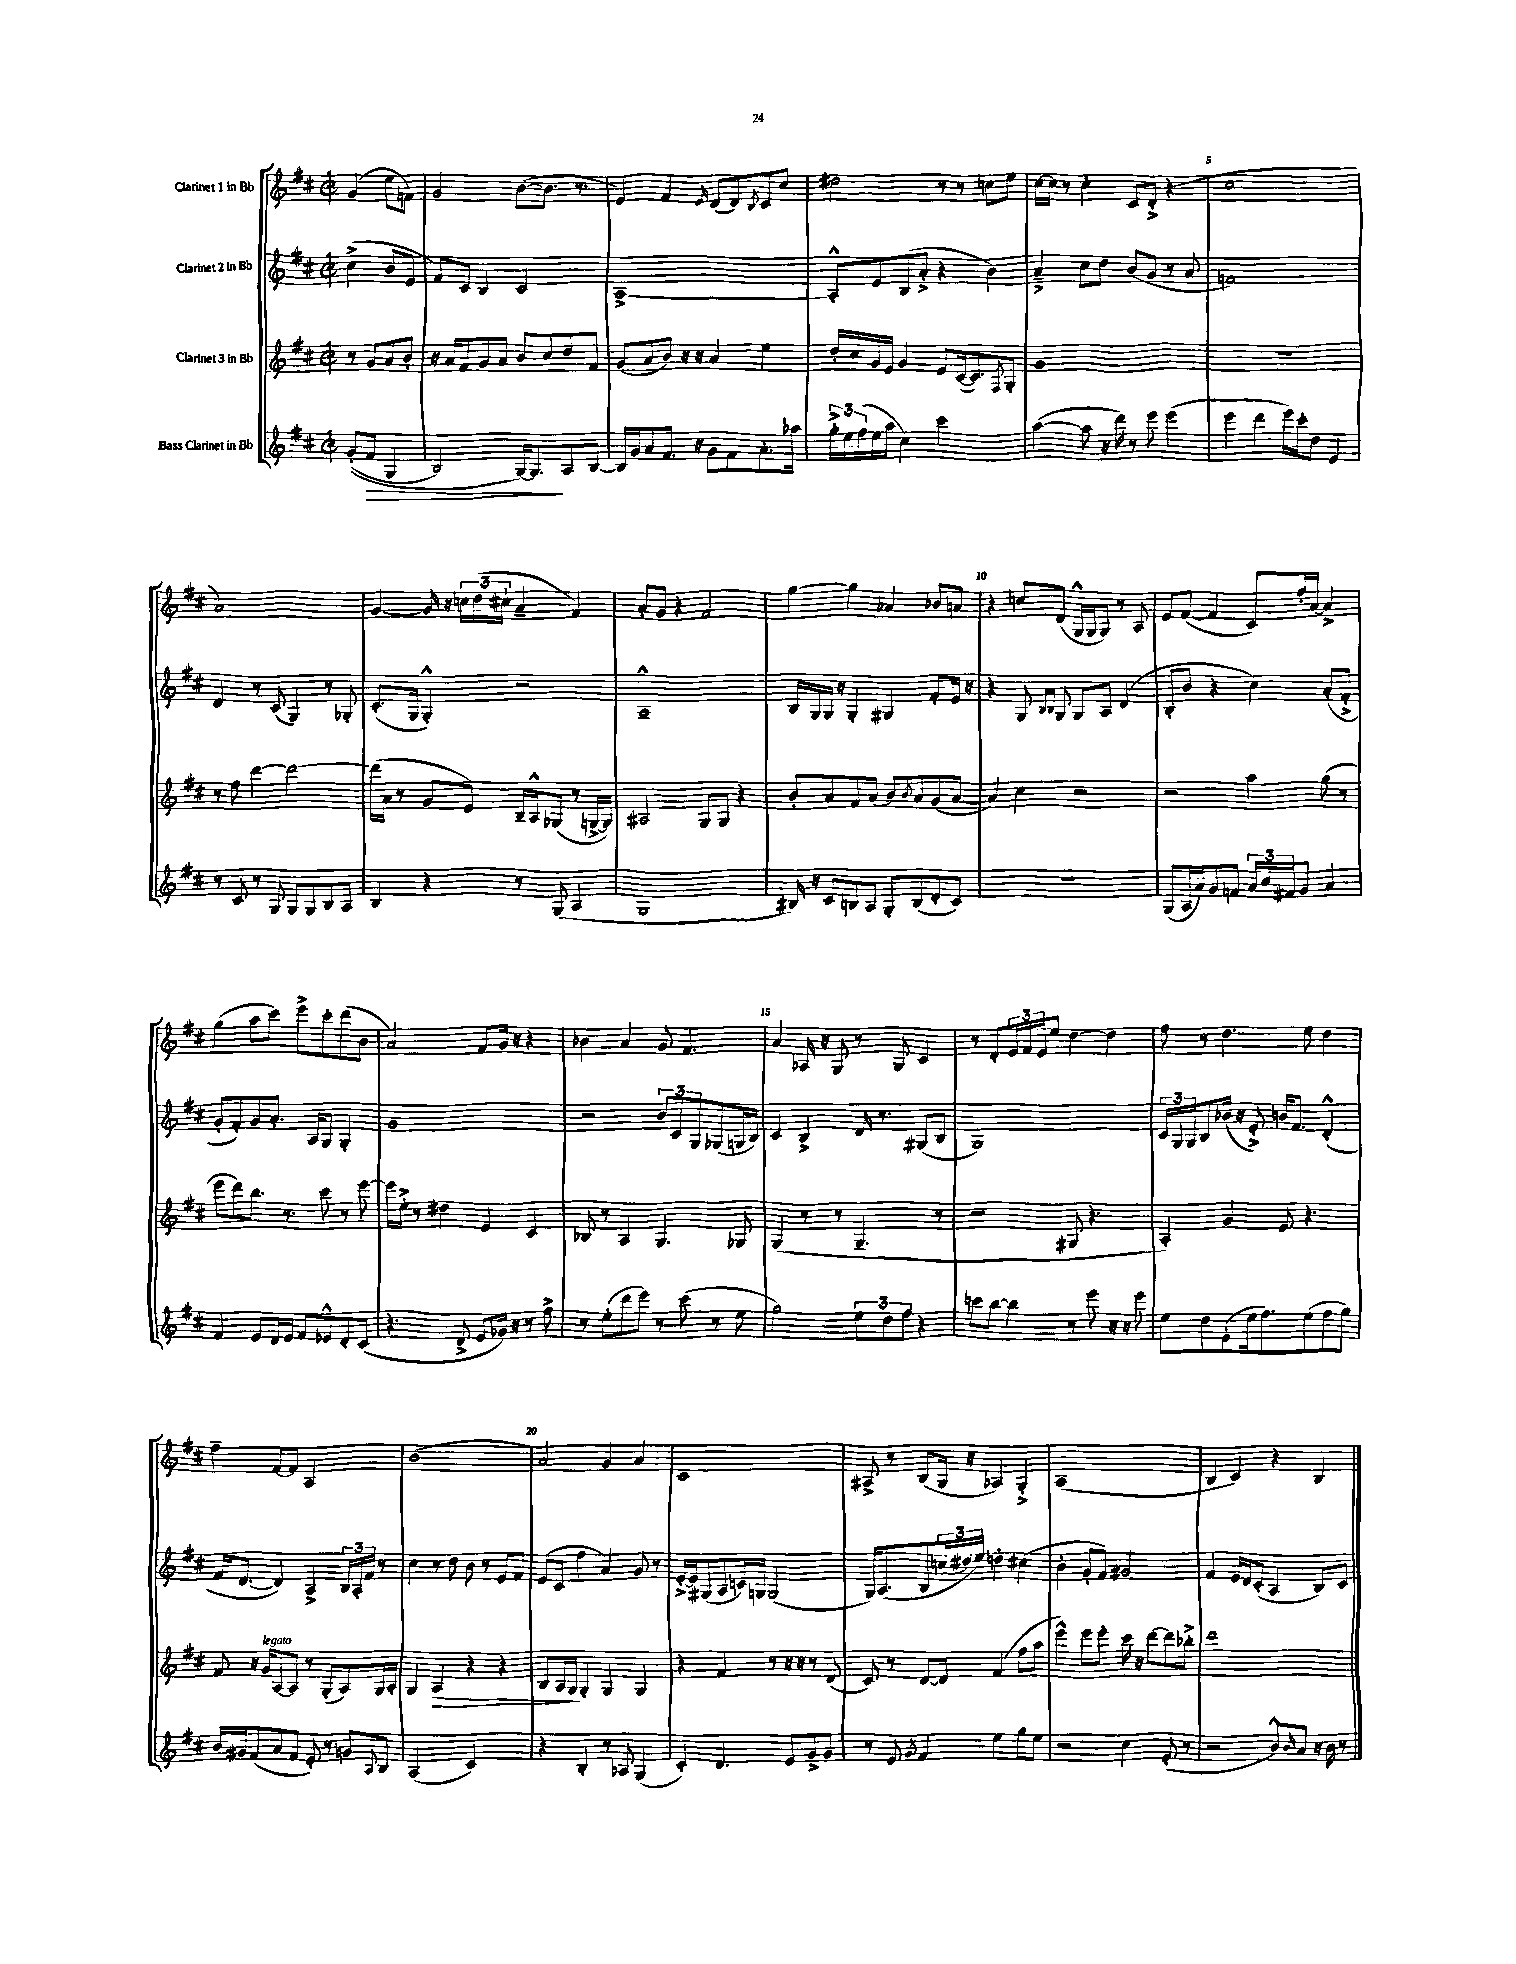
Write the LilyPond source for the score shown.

<<
\new StaffGroup <<
\new Staff = "s0" \with { instrumentName = "Clarinet 1 in Bb" } {
    \clef treble \key d \major \defaultTimeSignature \time 2/2 \partial 2
    g'4( e''8 f'8) |
    g'2 b'8~( b'8. r8. |
    e'4) fis'4 \grace { e'16 } d'8( d'8) \acciaccatura { b8 } cis'8 cis''8 |
    dis''2 r8 r8 c''8 e''8 |
    cis''16~ cis''16 r8 cis''4-. cis'8 d'8-.->( r4 |
    cis''1 |
    a'1) |
    g'4~ g'16 r16 \tuplet 3/2 { c''16 d''16( cis''16-! } a'4-- fis'4) |
    a'8-. g'8 r4 fis'2 |
    g''4~ g''4 aes'4 bes'8 a'8 |
    r4 c''8 d'8( g16-^ g16 g8) r8 a8 |
    e'8 fis'8~( fis'4 cis'8) fis''16-. a'16~ a'4-> |
    g''4( a''8 cis'''8) e'''8-> cis'''8-. d'''8( b'8 |
    a'2) fis'8 g'16 r16 r4 |
    bes'4 a'4 g'8 fis'4. |
    a'4 aes16 r16 g8 r8 g8 cis'4 |
    r8 d'8-. \tuplet 3/2 { e'16 fis'16 e'16 } e''8 d''4~ d''4 |
    fis''8 r8 d''4. e''8 d''4 |
    fis''4-- fis'8~ fis'8 a2 |
    b'1( |
    a'2) g'4 a'4 |
    cis'1 |
    ais8-> r8 b8( g16 r16 aes4) g4-.-> |
    a1( |
    b4 cis'4) r4 b4 \bar "|." |
}
\new Staff = "s1" \with { instrumentName = "Clarinet 2 in Bb" } {
    \clef treble \key d \major \defaultTimeSignature \time 2/2 \partial 2
    cis''4->( b'8 e'8 |
    fis'8) cis'8 b4 cis'2 |
    a1~-> |
    a8-.-^ e'8 b8( a'8-.-> r4 b'4) |
    a'4---> cis''8 d''8 b'8( g'8 r8 a'8 |
    f'1) |
    d'4 r8 cis'8( g4) r8 ges8-. |
    cis'8.-.( g16 g4-.-^) r2 |
    a1---^ |
    b16 g16 g16 r16 g4-. gis4 fis'8-. e'16 r16 |
    r4 g8 \grace { b16 b16 } g8 g8 a8 d'4( |
    b8-. b'8 r4 cis''4) a'8-.( fis'8-.-> |
    g'8-. fis'8-.) g'8 a'8.-. a16 g8 g4-. |
    g'1 |
    r2 \tuplet 3/2 { b'8 cis'8 g8 } ges8( g16 b16) |
    cis'4 b4-> d'16 r8. gis8( b8 |
    g1) |
    \tuplet 3/2 { cis'16 g16 g16 } b8 bes'16( r16 e'8-.->) b'16 fis'8. d'4-.-^( |
    fis'16 d'8.~ d'4) a4-> \tuplet 3/2 { b16 a16-. fis'16 } r8 |
    cis''4 r8 d''8 b'8 r8 e'8 fis'8 |
    e'8( cis'8 fis''4 a'4) g'8 r8 |
    e'16~-.-> e'16 gis8( a8 c'16) g16 g2( |
    g16) a8.\( b8 \tuplet 3/2 { c''16( dis''16) e''16\) } d''4-. cis''4( |
    b'4-. g'8-. fis'8) gis'2 |
    fis'4 e'16 d'16 cis'8-.( a4 b8) cis'8 \bar "|." |
}
\new Staff = "s2" \with { instrumentName = "Clarinet 3 in Bb" } {
    \clef treble \key d \major \defaultTimeSignature \time 2/2 \partial 2
    r8 g'8 a'8 b'8-. |
    r16 a'16 fis'8 g'8 a'8 b'8 cis''8 d''8 fis'8 |
    g'8( a'8 b'8) r16 r16 a'4 e''4 |
    d''16-. cis''16 g'16 e'16 g'4 e'8 cis'16~( cis'8.) \acciaccatura { fis8 } g8-. |
    g'1 |
    R1 |
    r8 fis''8 d'''4~ d'''2~ |
    d'''16( a'16 r8 g'8 e'8) b16-- a16-^ ges8( r8 g16~-> g16) |
    ais2 g8 g8 r4 |
    b'8-. a'8 fis'8 a'8( b'8) \acciaccatura { b'8 } a'8 g'8( a'8~ |
    a'4) cis''4 r2 |
    r2 a''4 g''8( r8 |
    e'''8 d'''8) b''8. r8. cis'''8 r8 e'''8~ |
    e'''16 e''16-.-> r8 dis''4 e'4 cis'4 |
    bes8 r8 a4 g4. ges8 |
    g4( r8 r8 g4.-- r8 |
    r2 gis8 r4. |
    a4-.) g'4 e'8 r4. |
    fis'8 r16 g'16^\markup { \italic "legato" } a8~ a8 r8 g8-.( a8) g16 a16-. |
    g4 a4\> r4 r4 |
    b8 a16 g16\! g4-. g4 g4 |
    r4 fis'4 r8 r16 r16 r8 d'8( |
    cis'8) r8 d'8~ d'8 fis'4( fis''8 a''8 |
    e'''4-^) e'''8 e'''8-. cis'''16 r16 d'''8~ d'''8 bes''8-.-> |
    d'''1 \bar "|." |
}
\new Staff = "s3" \with { instrumentName = "Bass Clarinet in Bb" } {
    \clef treble \key d \major \defaultTimeSignature \time 2/2 \partial 2
    g'8-.(\( fis'8\> g4 |
    b2) g16~\) g8.\! a8 b8~ |
    b16 g'16 a'8 fis'8. r16 g'8 fis'8 a'8.-. aes''16 |
    \tuplet 3/2 { g''16-.-> e''16 fis''16( } e''16 a''16 cis''4) cis'''2 |
    a''4~( a''8 r16 d'''16) r8 e'''8 e'''4( |
    e'''4 d'''4 e'''16) cis'''16-. d''8 e'4 |
    r8 cis'8 r8 g8 g8 g8 b8 a8 |
    b4 r4 r8 g8( a4 |
    g1 |
    bis16) r16 cis'8 b8 a8 g8-. b8( d'8-. cis'8) |
    R1 |
    g8( a16 a'16) g'8 f'8 \tuplet 3/2 { a'16 cis''16 fis'16 } g'8 a'4 |
    fis'4 e'8 d'16 e'16 fis'8 ees'8-^ d'8-. cis'8( |
    r4. d'8-> e'8 ges'16) r16 r8 fis''8-> |
    r8 e''8-.( d'''8 e'''8) r8 cis'''8( r8 e''8 |
    g''2) \tuplet 3/2 { e''8 d''8 fis''8 } r4 |
    c'''8 b''8~ b''4 r8 e'''8 r16 r16 e'''8 |
    e''8 d''8 e'8-.( e''16 fis''8.) e''8( fis''8 g''8) |
    b'16 gis'16 fis'8( a'8 fis'8 e'8-.) r8 g'8 \appoggiatura { a8 } b8 |
    a2( cis'2) |
    r4 b4-. r8 aes8 g4( |
    cis'4-.) d'4. e'8 g'8-> g'8 |
    r8 e'8 \acciaccatura { g'8 } fis'4 e''4 g''8 e''8 |
    r2 cis''4 e'8-.( r8 |
    r2 b'8-^) \grace { b'16 } a'8 r16 b'16 r8 \bar "|." |
}
>>
>>
\layout { \context { \Score \override BarNumber.break-visibility = ##(#f #t #t) barNumberVisibility = #(every-nth-bar-number-visible 5) } }
